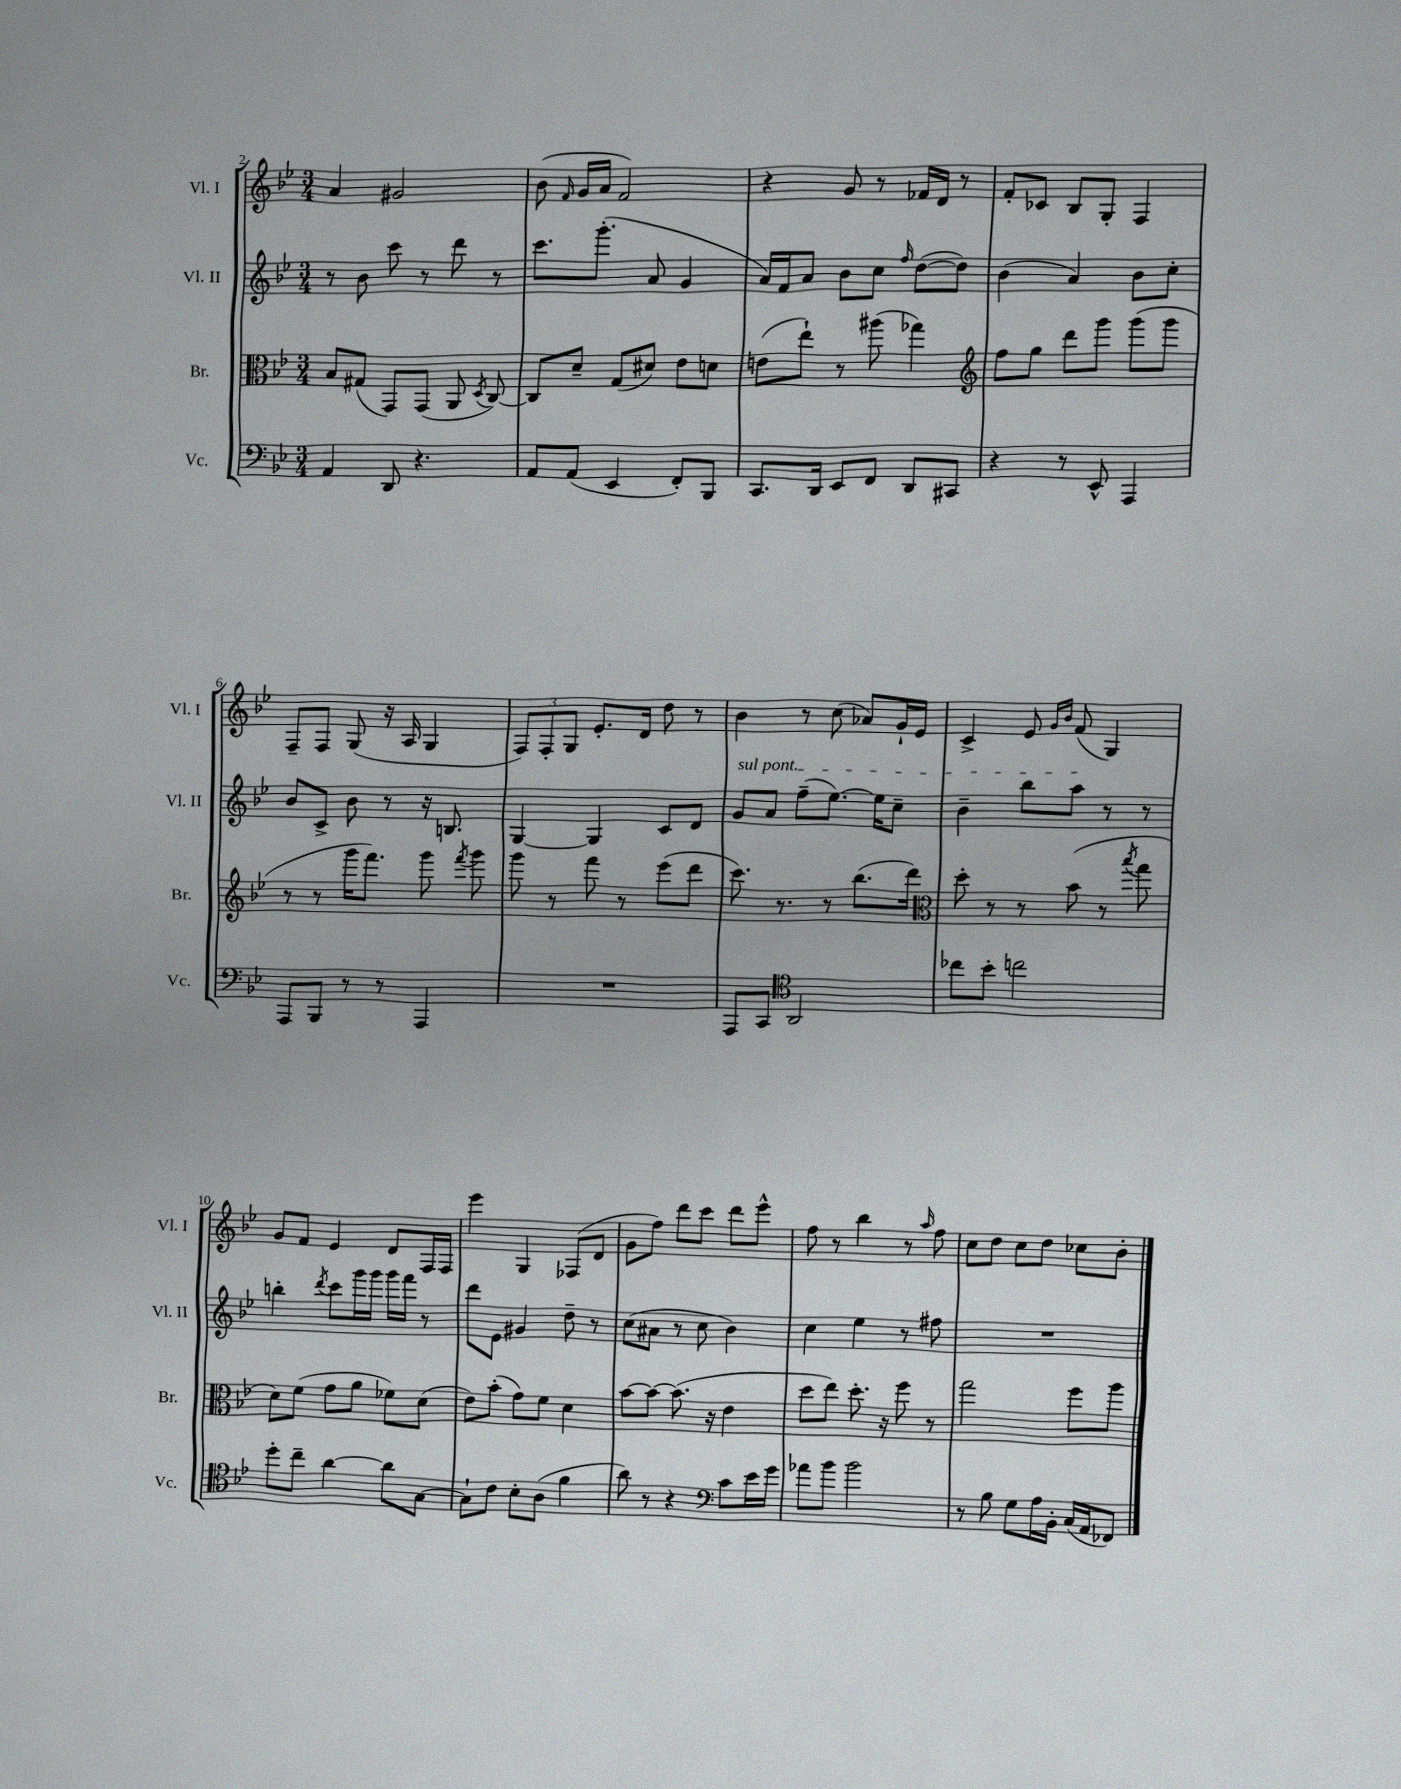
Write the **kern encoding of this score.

**kern	**kern	**kern	**kern
*staff4	*staff3	*staff2	*staff1
*clefF4	*clefC3	*clefG2	*clefG2
*k[b-e-]	*k[b-e-]	*k[b-e-]	*k[b-e-]
*M3/4	*M3/4	*M3/4	*M3/4
4AA	8B-	8r	4a
.	(8G#	8b-	.
8DD	8GG)	8ccc	2g#
4.r	(8GG	8r	.
.	8AA	8ddd	.
.	8qD	.	.
.	[8C)	8r	.
=	=	=	=
8AA	8C]	8.ccc	(8b-
.	.	.	16qqf
(8AA	8d~	.	16g
.	.	(8.ggg'	16a
4EE-	(8G	.	2f)
.	8d#)	8a	.
8FF')	8e-	4g	.
8BBB-	8d	.	.
=	=	=	=
8.CC	(8e	16a)	4r
.	.	16f	.
.	8ee-`)	8a	.
16DD	.	.	.
8EE-	8r	8b-	8g
8FF	(8aa#	8cc	8r
.	.	16qqff	.
8DD	4gg-)	([8dd	16f-
.	.	.	16d
8CC#	.	8dd])	8r
=	=	=	=
*	*clefG2	*	*
4r	8ff	(4b-	8f'
.	8gg	.	8c-
8r	8ddd	4a)	8B-
8EE-^^	8ggg	.	8G'
4AAA	(8ggg	8b-	4F
.	8ggg	8cc'	.
=	=	=	=
8AAA	8r	8b-	8F~
8BBB-	8r	8c^	8F
8r	16ggg	8b-	(8G
.	8.fff)	.	.
8r	.	8r	16r
.	.	.	16A
4AAA	8ggg	16r	4G
.	.	8.B	.
.	8qfff	.	.
.	8ggg	.	.
=	=	=	=
2.r	8ggg	[4G	12F)
.	.	.	12F'
.	8r	.	.
.	.	.	12G
.	8fff	4G]	8.e-'
.	8r	.	.
.	.	.	16d
.	(8eee-	8c	8dd
.	8ddd	8d	8r
=	=	=	=
8AAA	8.ccc)	8g	4b-
8CC	.	8a	.
.	8.r	.	.
*clefC4	*	*	*
2AA	.	(8ff~	8r
.	8r	[8.ee-)	(8cc
.	(8.bb-	.	8a-)
.	.	16ee-]	.
.	.	8cc~	16g`
.	16ddd)	.	16e-
=	=	=	=
*	*clefC3	*	*
8cc-	8dd'	4b-~	4c^
8b-'	8r	.	.
2cc	8r	8bb-	8e-
.	.	.	16qqg
.	.	.	16qqb-
.	(8b-	8aa	(8f
.	8r	8r	4G)
.	8qbb-	.	.
.	8gg	8r	.
=	=	=	=
8dd'	8d)	4bb'	8g
8cc~	(8f	.	8f
.	.	8qddd	.
[4a	8g	8ccc	4e-
.	8a	16ggg	.
.	.	16ggg	.
8a]	8f-)	16ggg	8d
.	.	16fff	.
[8G	(8d	8r	16F
.	.	.	16F
=	=	=	=
8G`]	8e-)	8ddd	4eee-
8c	(8b-'	8e-	.
8B-'	8g)	4g#	4G
(8A	8f	.	.
4f	4d	8dd~	(8F-
.	.	8r	8d
=	=	=	=
8a)	[8b-	(8cc	8g
8r	8b-_	8a#	8ff)
4r	(8.b-]	8r	8ddd
.	.	8cc	8ccc
.	16r	.	.
*clefF4	*	*	*
8c	4e-	4b-)	8ddd
16e-	.	.	8eee-^^
16g	.	.	.
=	=	=	=
8a-	8dd	4cc	8ff
8b-	8ee-)	.	8r
2b-	8.dd'	4ee-	4bb-
.	16r	.	.
.	8ff	8r	8r
.	.	.	16qqaa
.	8r	8ff#	8ff
=	=	=	=
8r	2gg	2.r	8cc
8B-	.	.	8dd
8G	.	.	8cc
16A	.	.	8dd
16BB-'	.	.	.
(16C	8ff	.	8cc-
16AA	.	.	.
8FF-)	8aa	.	8b-'
==	==	==	==
*-	*-	*-	*-
